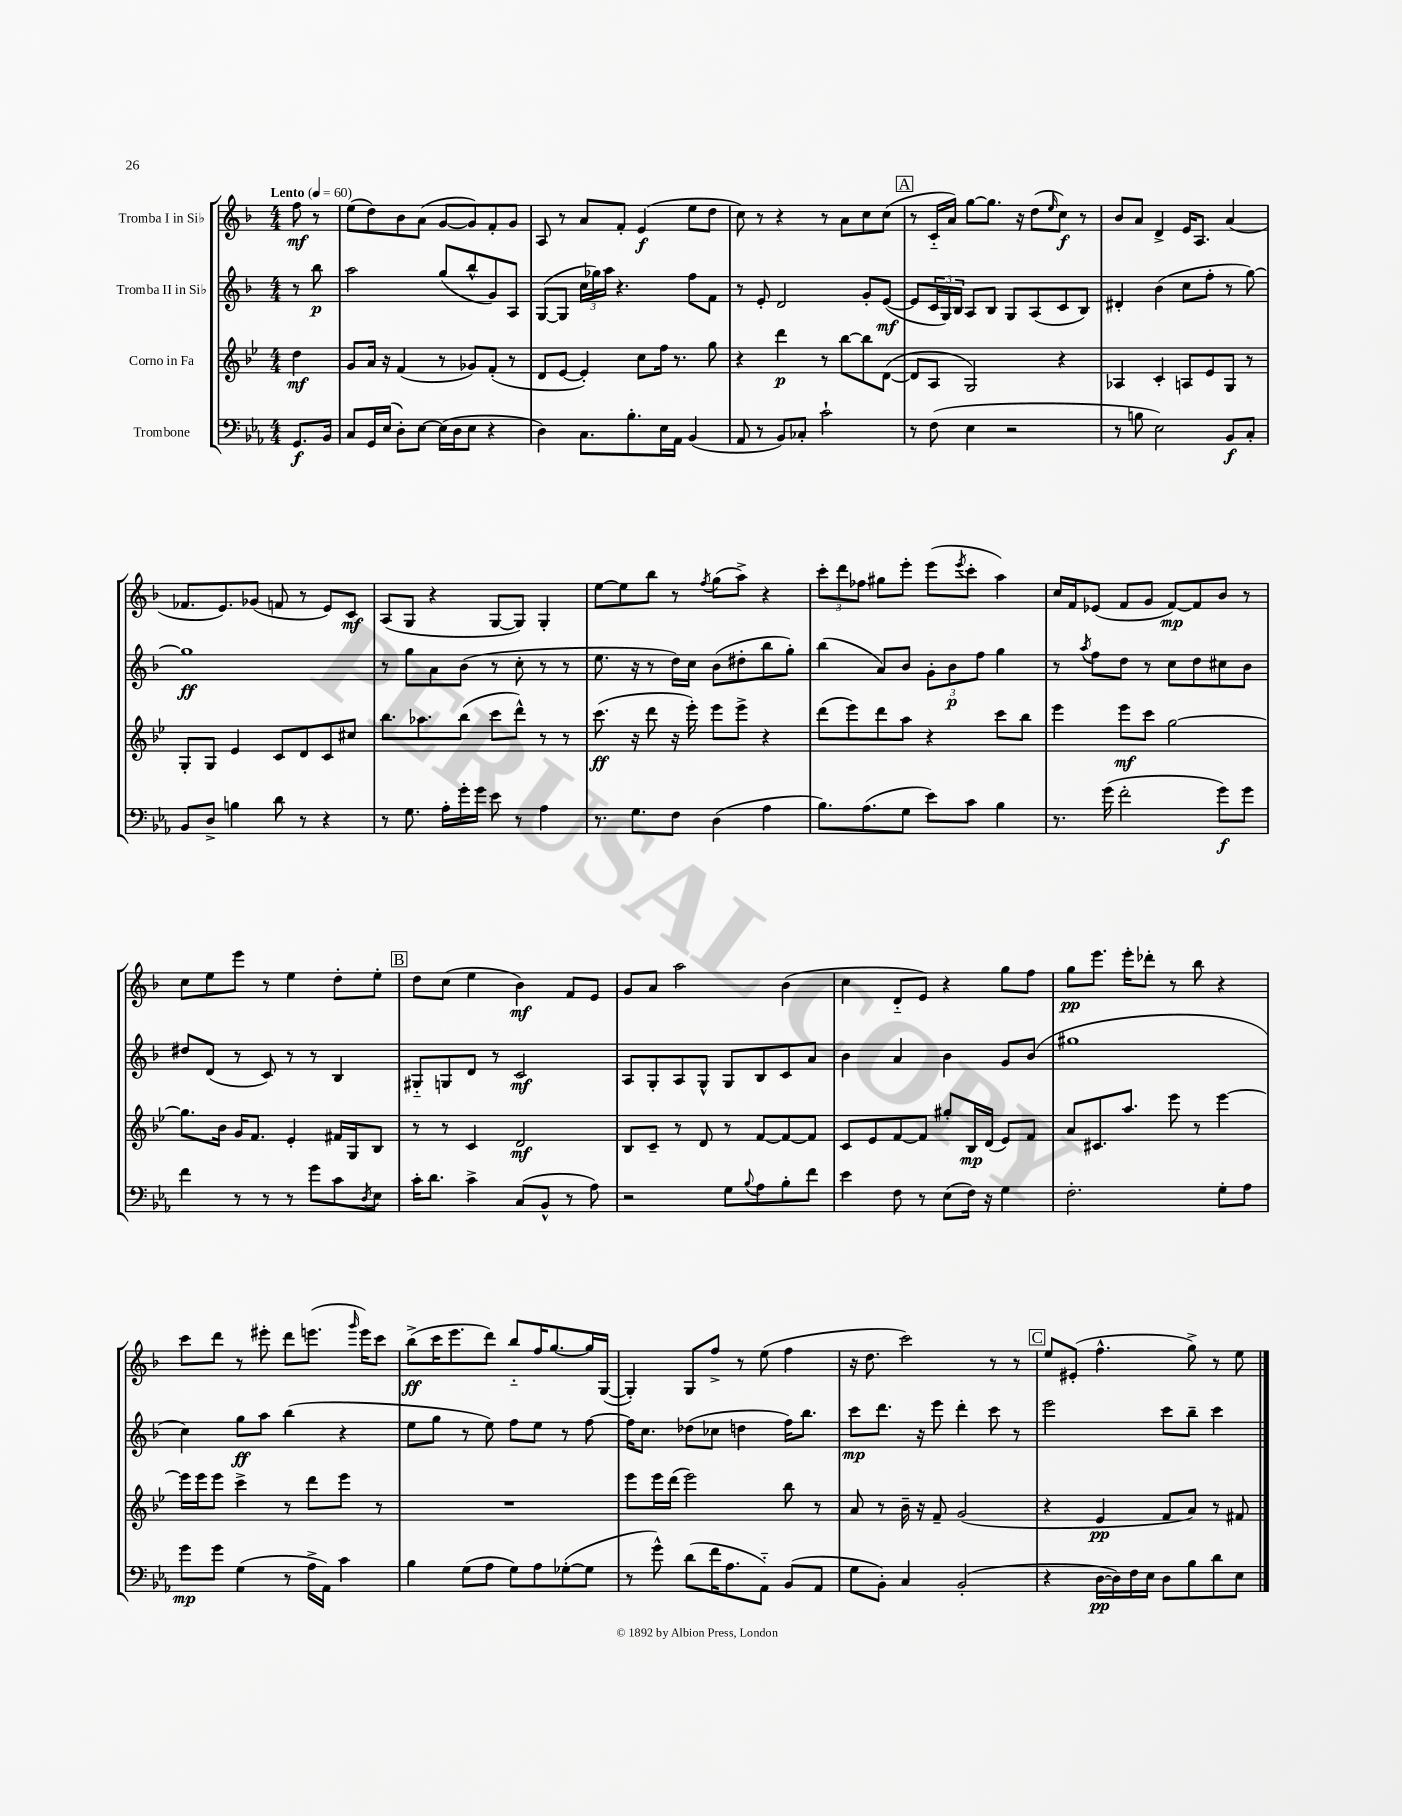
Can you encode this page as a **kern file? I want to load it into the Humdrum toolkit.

**kern	**kern	**kern	**kern
*staff4	*staff3	*staff2	*staff1
*clefF4	*clefG2	*clefG2	*clefG2
*k[b-e-a-]	*k[b-e-]	*k[b-]	*k[b-]
*M4/4	*M4/4	*M4/4	*M4/4
*MM60	*MM60	*MM60	*MM60
8.GG/L	4dd\	8r	8ff\
.	.	8bb-\	8r
16BB-/Jk	.	.	.
=	=	=	=
8C/L	8g/L	2aa\	(8ee\L
16GG/L	16a/Jk	.	8dd\)
(16E-/JJ	16r	.	.
8D'\L)	(4f/	.	8b-\
[8E-\J	.	.	(8a\J
(16E-\]LL	8r	(8gg/L	[8g/L
16D\J	.	.	.
8E-\J	8g-/L)	8bb-^^/	8g/])
4r	(8f'/J	8g/)	8f'/
.	8r	8A/J	8g/J
=	=	=	=
4D\)	8d/L	([8G/L	8A/
.	[8e-/J	8G/]J	8r
8.C\L	4e-'/])	24cc\LL	8a/L
.	.	24gg-\)	.
.	.	24aa\JJ	.
.	.	4.r	8f'/J
8.B-'\	.	.	.
.	8cc\L	.	(4e/
16E-\L	16ff\Jk	.	.
16AA-\JJ	8.r	.	.
(4BB-/	.	8ff\L	8ee\L
.	8gg\	8f\J	8dd\J
=	=	=	=
8AA-/	4r	8r	8cc\)
8r	.	8e'/	8r
8BB-/L)	4ddd\	2d/	4r
8C-'/J	.	.	.
2c`\	8r	.	8r
.	[8bb-\L	.	8a\L
.	8bb-\]	8g'/L	8cc\
.	([8d\J	([8e/J	(8cc\J
=	=	=	=
8r	8d/]L	8e/]L	8r
(8F\	8A/J	24c/L	16c'~/LL
.	.	24G/)	.
.	.	.	16a/JJ)
.	.	24B-/JJ	.
4E-\	2G/)	8A/L	[8gg\L
.	.	8B-/J	8.gg\]J
2r	.	8G/L	.
.	.	.	16r
.	.	(8A/	(8dd\L
.	.	.	16qqee/
.	4r	8c/	8cc\J)
.	.	8B-/J)	8r
=	=	=	=
8r	4A-/	4d#'/	8b-/L
8B\	.	.	8a/J
2E-\)	4c'/	(4b-\	4d^/
.	8A/L	8cc\L	16e/LK
.	.	.	8.A/J
.	8e-/	8ff'\J	.
8BB-/L	8G/J	8r	(4a/
8C'/J	8r	[8gg\)	.
=	=	=	=
8BB-/L	8G'/L	1gg]	8.f-/L
8D^/J	8G/J	.	.
.	.	.	8.e/)
4B\	4e-/	.	.
.	.	.	(8g-/J
8d\	8c/L	.	8f/
8r	8d/	.	8r
4r	8c/	.	8e/L)
.	8cc#/J	.	8c/J
=	=	=	=
8r	8.bb-\L	8r	(8A/L
8.G\	.	8gg\L	8G/J
.	8.aa-\	.	.
.	.	8a\	4r
16A-'\LL	.	.	.
16g'\	(8bb-\J	(8b-\J	.
16g\JJ	.	.	.
8e-\	8ccc\L	8r	[8G/L
8r	8ddd^^\J)	8cc'\	8G/]J)
4A-\	8r	8r	4G'/
.	8r	8r	.
=	=	=	=
8.r	(8.ccc\	8.ee\	[8ee\L
.	.	.	8ee\]
8.G\L	16r	16r	.
.	8ddd\	8r	8bb-\J
8F\J	16r	16dd\LL)	8r
.	16eee-'\)	16cc\JJ	.
.	.	.	8qff/
(4D\	8eee-\L	(8b-\L	(8gg\L
.	8eee-^\J	8dd#'\	8aa^\J)
4A-\	4r	8bb-\	4r
.	.	8gg'\J)	.
=	=	=	=
8.B-\L)	(8ddd\L	(4bb-\	12ccc'\L
.	.	.	12ddd\
.	8eee-\)	.	.
.	.	.	12ff-\J
(8.A-\	.	.	.
.	8ddd\	8a/L)	8gg#\L
8G\J	8aa\J	8b-/J	8eee'\J
8e-\L)	4r	12g'\L	(8eee\L
.	.	12b-\	.
.	.	.	8qeee/
8c\J	.	.	8ccc'\J
.	.	12ff\J	.
4B-\	8ccc\L	4gg\	4aa\)
.	8bb-\J	.	.
=	=	=	=
8.r	4eee-\	8r	16cc/LL
.	.	.	16f/J
.	.	8qaa/	.
.	.	8ff\L	(8e-/J
(16g\	.	.	.
2f'\	8eee-\L	8dd\J	8f/L
.	8ccc\J	8r	8g/J
.	[2gg\	8cc\L	[8f/L)
.	.	8dd\	8f/]
8g\L)	.	8cc#\	8b-/J
8g\J	.	8b-\J	8r
=	=	=	=
4f\	8.gg\]L	8dd#/L	8cc\L
.	.	(8d/J	8ee\
.	16b-\Jk	.	.
8r	16g/LK	8r	8eee\J
.	8.f/J	.	.
8r	.	8c/)	8r
8r	4e-'/	8r	4ee\
8g\L	.	8r	.
8c\	16f#/LL	4B-/	8dd'\L
.	16G/J	.	.
8qD/	.	.	.
8E-\J	8B-/J	.	8ee'\J
=	=	=	=
16c'\LK	8r	8G#'~/L	8dd\L
8.d\J	.	.	.
.	8r	8G/	(8cc\J
4c^\	4c/	8d/J	4ee\
.	.	8r	.
(8C/L	2d/	2c/	4b-\)
8BB-^^/J	.	.	.
8r	.	.	8f/L
8A-\)	.	.	8e/J
=	=	=	=
2r	8B-/L	8A/L	8g/L
.	8c~/J	8G'/	8a/J
.	8r	8A/	2aa\
.	8d/	8G^^/J	.
8G\L	8r	8G/L	.
8qqB-/	.	.	.
8A-\	[8f/L	8B-/	.
8B-'\	8f/_	8c/	(4b-\
8f\J	8f/]J	8a/J	.
=	=	=	=
4e-\	8c/L	4b-\	4cc\
.	8e-/	.	.
8F\	[8f/	4a/	8d'~/L
8r	8f/]J	.	8e/J)
(8E-\L	8gg#'/L	4b-\	4r
16F\Jk)	16B-/L	.	.
16r	(16d/JJ	.	.
4G\	8e-/L)	8g/L	8gg\L
.	8f/J	(8b-/J	8ff\J
=	=	=	=
2.F'\	8a/L	1gg#	8gg\L
.	8.c#/	.	8.eee\J
.	8.aa/J	.	16eee'\LK
.	.	.	8ddd-'\J
.	8eee-\	.	8r
.	8r	.	8bb-\
8G'\L	[4eee-\	.	4r
8A-\J	.	.	.
=	=	=	=
8g\L	16eee-\]LL	4cc\)	8ccc\L
.	16eee-\J	.	.
8g\J	8eee-\J	.	8ddd\J
(4G\	4ccc^\	8gg\L	8r
.	.	8aa\J	8eee#'\
8r	8r	(4bb-\	8ddd\L
16A-^\LL	8ddd\L	.	(8.eee\J
16AA-\JJ)	.	.	.
4c\	8eee-\J	4r	.
.	.	.	16qqggg/
.	.	.	16eee\LK)
.	8r	.	8ccc\J
=	=	=	=
4B-\	1r	8ee\L	(8bb-^\L
.	.	8gg\J	16ccc\K
.	.	.	8.eee\
(8G\L	.	8r	.
8A-\J	.	8ee\)	8ddd\J)
8G\L)	.	8ff\L	8bb-'~/L
8A-\	.	8ee\J	16ff/K
.	.	.	[8.gg/
([8G-'\	.	8r	.
8G-\]J	.	[8ff\	16gg/]L
.	.	.	([16G/JJ
=	=	=	=
8r	8eee-\L	16ff\]LK	4G'/])
.	.	8.cc\J	.
8g^^\)	16eee-\L	.	.
.	(16ddd\JJ	.	.
(8d\L	2eee-\)	(8dd-\L	8G/L
16f\K	.	8cc-\J	8ff^/J
8.A-\	.	.	.
.	.	4dd\	8r
8AA-'~\J)	.	.	(8ee\
(8BB-/L	8bb-\	16ff\LK)	4ff\
.	.	8.bb-\J	.
8AA-/J	8r	.	.
=	=	=	=
8G\L	8a/	8ccc\L	16r
.	.	.	8.dd\
8BB-'\J)	8r	8.ddd\J	.
4C/	16b-~\	.	2ccc\)
.	16r	16r	.
.	8f~/	8eee\	.
(2BB-'/	(2g/	4ddd'\	.
.	.	8ccc\	8r
.	.	8r	8r
=	=	=	=
4r	4r	2eee\	8ee/L
.	.	.	(8e#'/J
[16D\LL	4e-/	.	4.ff^^\
16D\])	.	.	.
16F\	.	.	.
16E-\JJ	.	.	.
8D\L	8f/L	8ccc\L	.
8B-\	8a/J)	8bb-~\J	8gg^\)
8d\	8r	4ccc\	8r
8E-\J	8f#/	.	8ee\
==	==	==	==
*-	*-	*-	*-
